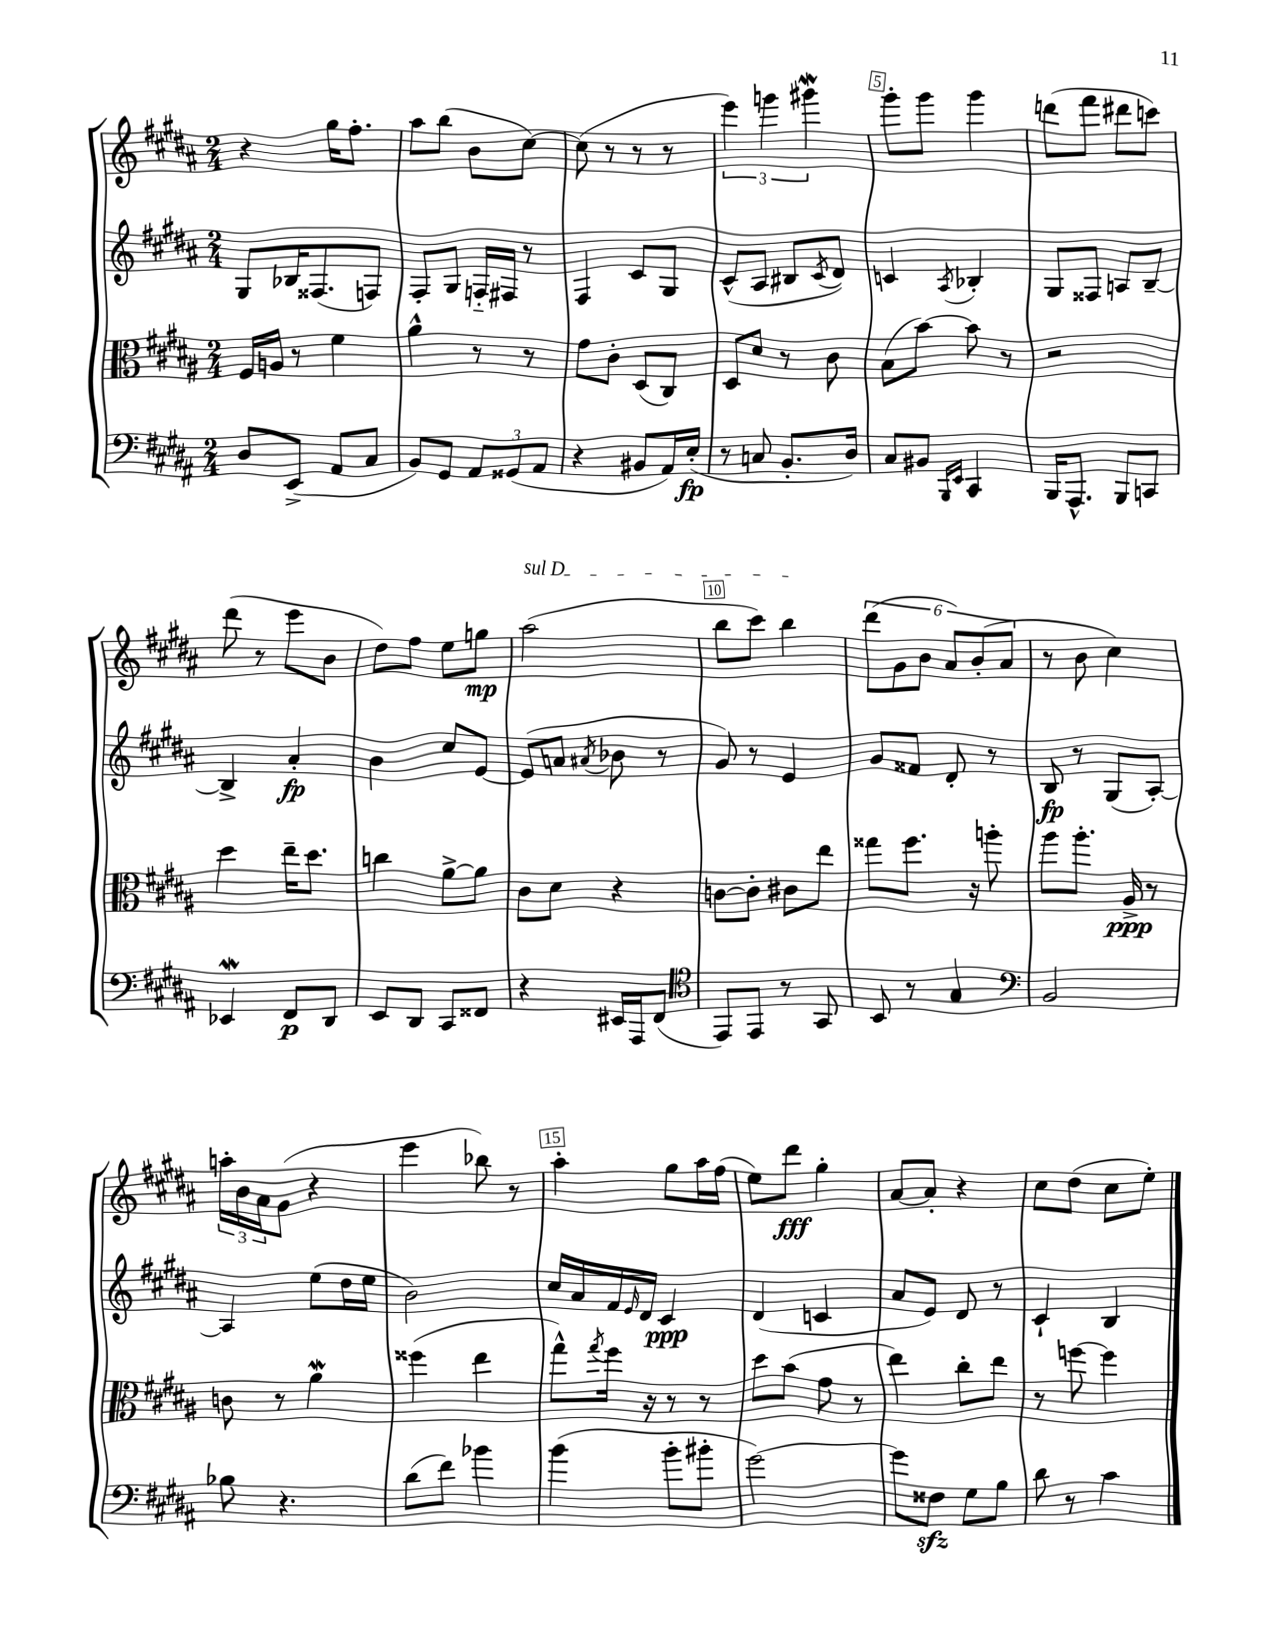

**kern	**kern	**kern	**kern
*staff4	*staff3	*staff2	*staff1
*clefF4	*clefC3	*clefG2	*clefG2
*k[f#c#g#d#a#]	*k[f#c#g#d#a#]	*k[f#c#g#d#a#]	*k[f#c#g#d#a#]
*M2/4	*M2/4	*M2/4	*M2/4
8D#	16F#	8G#	4r
.	16A	.	.
(8EE^	8r	16B-	.
.	.	(8.F##	.
8AA#	4f#	.	16gg#
.	.	.	8.ff#'
8C#	.	8F)	.
=	=	=	=
8BB)	4a#^^	8F#'	8aa#
8GG#	.	8G#	(8bb
12AA#	8r	16F'~	8b
.	.	16F#	.
(12GG##	.	.	.
.	8r	8r	[8cc#)
12AA#	.	.	.
=	=	=	=
4r	8g#	4F#	(8cc#]
.	8c#'	.	8r
8BB#	(8D#	8c#	8r
16AA#)	8C#)	8G#	8r
(16E'	.	.	.
=	=	=	=
8r	8D#	(8c#^^	6eee)
8C	8d#	8A#	.
.	.	.	6ggg
8.BB'	8r	8B#	.
.	.	.	6ggg#
.	.	8qc#	.
.	8c#	8d#)	.
16D#)	.	.	.
=	=	=	=
8C#	(8B	4c	8ggg#'
8BB#	[8b)	.	8ggg#
16qqBBB	.	.	.
16qqEE	.	8qA#	.
4CC#	8b]	4B-'	4ggg#
.	8r	.	.
=	=	=	=
16BBB	2r	8G#	(8ddd
8.AAA#^^	.	.	.
.	.	8F##	8fff#
8BBB	.	8A	8ddd#
8CC	.	[8B~	8ccc)
=	=	=	=
4EE-	4dd#	4B^]	(8ddd#
.	.	.	8r
8FF#	16ee~	4a#'	8eee
.	8.dd#	.	.
8DD#	.	.	8b
=	=	=	=
8EE	4cc	4b	8dd#)
8DD#	.	.	8ff#
8CC#	[8a#^	8cc#	8ee
8FF##	8a#]	[8e	8gg
=	=	=	=
4r	8c#	(8e]	(2aa#
.	8d#	8a	.
.	.	8qa#	.
16EE#	4r	8b-	.
16AAA#	.	.	.
(8FF#	.	8r	.
=	=	=	=
*clefC4	*	*	*
8EE)	[8c	8g#)	8bb
8EE	8c']	8r	8ccc#)
8r	8c#	4e	4bb
8GG#	8ee	.	.
=	=	=	=
8BB	8gg##	8g#	(12ddd#
.	.	.	12g#
8r	8.ff#	8f##	.
.	.	.	12b
4G#	.	8d#'	12a#)
.	16r	.	.
.	.	.	(12b'
.	8aa'	8r	.
.	.	.	12a#
=	=	=	=
*clefF4	*	*	*
2BB	8aa#	8B	8r
.	8.aa#'	8r	8b
.	.	(8G#	4cc#)
.	16A#^	.	.
.	8r	[8A#')	.
=	=	=	=
8B-	8c	4A#]	24aa'
.	.	.	24b
.	.	.	24a#
4.r	8r	.	(8g#
.	4a#	(8ee	4r
.	.	16dd#	.
.	.	16ee	.
=	=	=	=
(8d#	(4ff##	2b)	4eee
8f#)	.	.	.
4b-	4ee	.	8bb-)
.	.	.	8r
=	=	=	=
(4b	8gg#^^)	16cc#	4aa#'
.	.	16a#	.
.	8qgg#	.	.
.	16ff#	16f#	.
.	.	16qqe	.
.	16r	16d#	.
8b'	8r	4c#	8gg#
8b#'	8r	.	16aa#
.	.	.	(16ff#
=	=	=	=
[2g#)	8dd#	(4d#	8ee)
.	(8b	.	8ddd#
.	8g#	4c	4gg#'
.	8r	.	.
=	=	=	=
8g#]	4ee)	8a#	[8a#
8F##	.	8e)	8a#']
8G#	8cc#'	8d#	4r
8B	8ee	8r	.
=	=	=	=
8d#	8r	4c#`	8cc#
8r	[8ff	.	(8dd#
4c#	4ff]	4B	8cc#
.	.	.	8ee')
==	==	==	==
*-	*-	*-	*-
